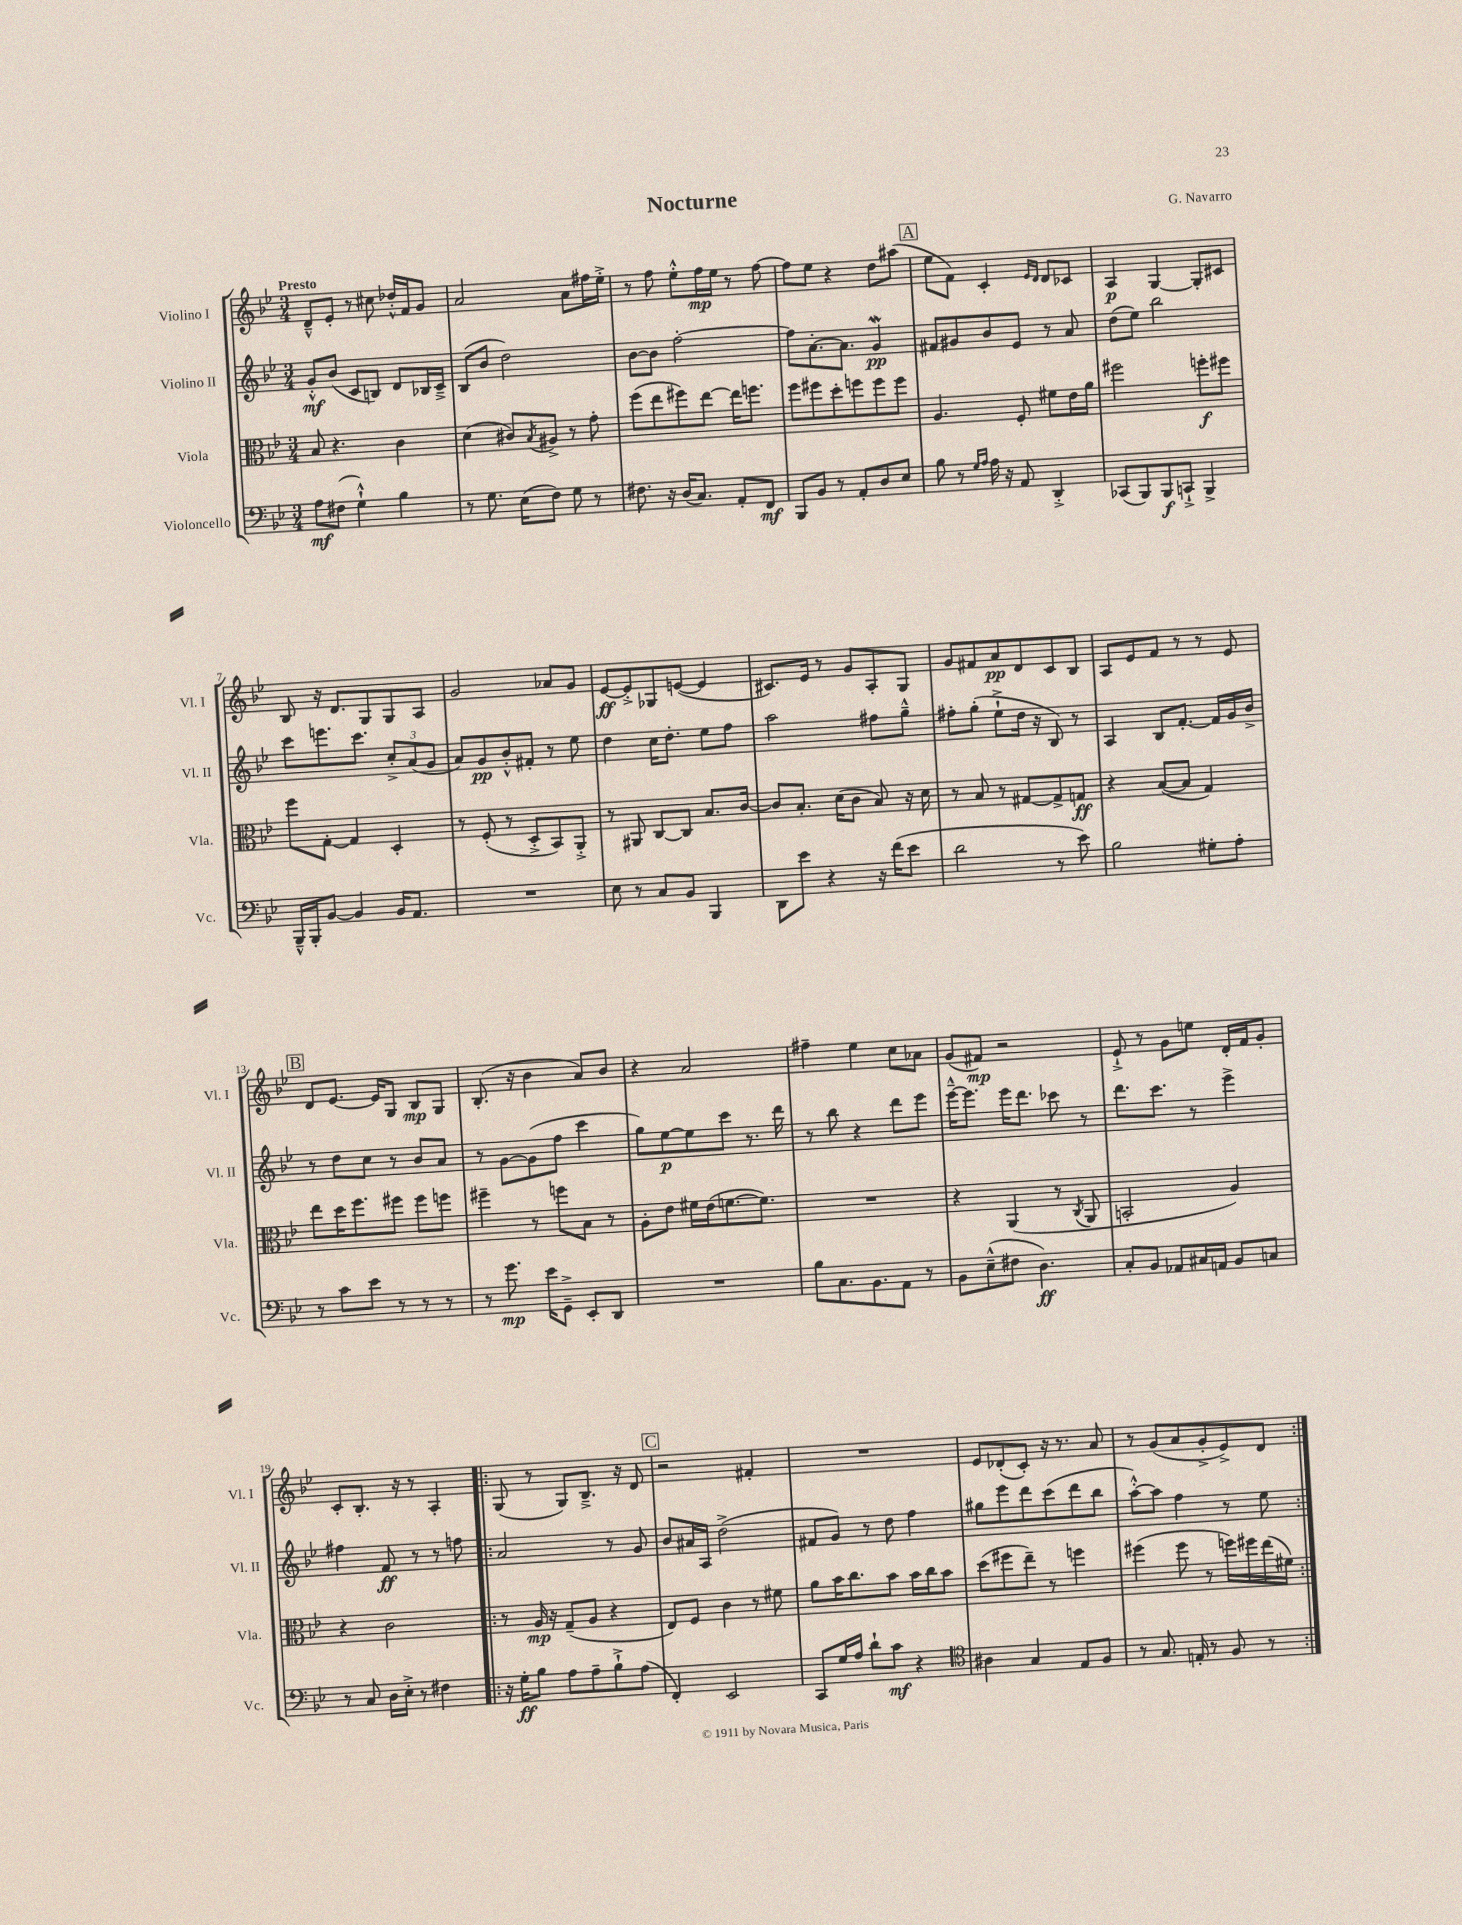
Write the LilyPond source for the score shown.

\header { title = "Nocturne" composer = "G. Navarro" }
<<
\new StaffGroup <<
\new Staff = "s0" \with { instrumentName = "Violino I" shortInstrumentName = "Vl. I" } {
    \clef treble \key bes \major \numericTimeSignature \time 3/4 \tempo "Presto"
    d'8---^ ees'8-. r8 cis''8 des''16-.-^ f'16 g'8 |
    a'2 a'8 fis''16 ees''16-.-> |
    r8 f''8 ees''8-.-^ f''16\mp ees''16 r8 f''8~ |
    f''8 ees''8 r4 d''8 ais''8( |
    \mark \markup { \box "A" } ees''8 f'8) c'4-. \grace { ees'16 d'16 } d'8 ces'8 |
    a4\p g4~ g8-. cis'8 |
    bes8 r16 d'8. g8 g8 a8 |
    g'2 aes'8 g'8 |
    ees'8~\ff ees'8-.-> ges8 e'8~( e'4 |
    cis'8.) ees'16 r8 g'8 a8-. g8 |
    g'8 fis'8 a'8\pp d'8 c'8 bes8 |
    a8 ees'8 f'8 r8 r8 ees'8 |
    \mark \markup { \box "B" } d'8 ees'8.~ ees'16 g8 bes8\mp g8 |
    bes8.-.( r16 bes'4 a'8) bes'8 |
    r4 a'2 |
    fis''4-- ees''4 c''8 aes'8 |
    g'8( fis'8\mp) r2 |
    ees'8-!-> r8 g'8 e''8 d'16-. f'16 g'8-. |
    c'8-. bes8.-. r16 r8 a4-. |
    \repeat volta 2 { g8( r8 g8) bes8.---> r16 d'8 |
    \mark \markup { \box "C" } r2 fis'4-. |
    R2. |
    ees'8 des'8-.( c'8-.) r16 r8. a'8 |
    r8 g'8( a'8 g'8-.-> ees'8->) d'8 | }
}
\new Staff = "s1" \with { instrumentName = "Violino II" shortInstrumentName = "Vl. II" } {
    \clef treble \key bes \major \numericTimeSignature \time 3/4
    g'8-.-^\mf bes'8( c'8 b8) d'8 bes16 c'16---> |
    bes8( bes'8 d''2) |
    bes'8~ bes'8 f''2~-. |
    f''8 a'8.~-. a'8. g'4\mordent\pp |
    \mark \markup { \box "A" } fis'8 gis'8 bes'8 ees'8 r8 a'8 |
    d''8( ees''8) bes''2 |
    c'''8 e'''8. c'''8. \tuplet 3/2 { c''8-.-> a'8( g'8 } |
    a'8) g'8\pp bes'8-.-^ fis'8-. r8 ees''8 |
    d''4 c''16 d''8.-. ees''8 f''8 |
    a''2 fis''8 g''8---^ |
    fis''8-. g''8-.( ees''8-!-> d''16 r16 bes8) r8 |
    a4 bes8 f'8.~-. f'16 g'16 bes'16-> |
    \mark \markup { \box "B" } r8 d''8 c''8 r8 bes'8 a'8 |
    r8 g'8~ g'8( f''8 c'''4 |
    g''8) ees''8~\p ees''8 c'''8 r8. d'''16 |
    r8 bes''8 r4 d'''8 ees'''8 |
    ees'''16~---^ ees'''8. ees'''16 d'''8. ces'''8 r8 |
    d'''8. c'''8. r8 ees'''4-> |
    fis''4 f'8\ff r8 r8 f''8 |
    \repeat volta 2 { a'2 r8 g'8 |
    \mark \markup { \box "C" } bes'8 ais'16 a16 d''2->( |
    fis'8 g'8) r8 d''8 f''4 |
    gis''8 ees'''8 d'''8 c'''8( d'''8 bes''8 |
    a''8~-.-^) a''8 f''4 r8 ees''8 | }
}
\new Staff = "s2" \with { instrumentName = "Viola" shortInstrumentName = "Vla." } {
    \clef alto \key bes \major \numericTimeSignature \time 3/4
    bes8 r4. c'4 |
    d'4( cis'8) \acciaccatura { bes8 } ais8-> r8 g'8-. |
    f''8( ees''8 fis''8) ees''8~ ees''16 f''8. |
    f''8 fis''8 d''8-. f''8 f''8 f''8 |
    \mark \markup { \box "A" } a4. f8-. fis'8 ees'16 a'16 |
    fis''2 f''8-.\f fis''8 |
    f''8 g8~-. g4 d4-. |
    r8 f8-.( r8 d8-.-> bes,8) a,8-.-> |
    r8 ais,8 c8~ c8 bes8. c'16~ |
    c'8 bes8.-. d'16( c'8 bes8) r16 d'16 |
    r8 bes8 r8 gis8~ gis8-> g8\ff |
    r4 bes8~( bes8 g4) |
    \mark \markup { \box "B" } ees''8 d''16 f''8. fis''8 fis''8 f''8 |
    fis''4-- r8 f''8 bes8 r8 |
    a8-. ees'8 fis'16 ees'16( f'8.~ f'8.) |
    R2. |
    r4 a,4( r8 \acciaccatura { c8 } a,8 |
    b,2-. a4) |
    r4 c'2 |
    \repeat volta 2 { r8 a16\mp r16 g8--( a8 r4 |
    \mark \markup { \box "C" } ees8) f8 c'4 r8 fis'8 |
    a'8 bes'16 c''8. bes'8 bes'16 c''16 bes'8 |
    d''8( fis''8 ees''8--) r8 f''4 |
    fis''4( fis''8 r8 f''16) fis''16 ees''16( fis'16) | }
}
\new Staff = "s3" \with { instrumentName = "Violoncello" shortInstrumentName = "Vc." } {
    \clef bass \key bes \major \numericTimeSignature \time 3/4
    a8\mf fis8( g4-!-^) bes4 |
    r8 g8. ees16( f8) g8 r8 |
    fis8. r16 d16( c8.) a,8-. f,8\mf |
    bes,,8 bes,8 r8 a,8-. d8 ees8 |
    \mark \markup { \box "A" } bes8 r8 \grace { g16 a16 } a16 r16 a,8 d,4-.-> |
    ces,8( bes,,8) bes,,8\f c,8-!-> bes,,4-> |
    bes,,16---^ bes,,16-. bes,8~ bes,4 bes,16 a,8. |
    R2. |
    ees8 r8 c8 bes,8 bes,,4 |
    d,8 ees'8 r4 r16 f'16( ees'8 |
    d'2 r8 ees'8) |
    bes2 gis8-. a8-. |
    \mark \markup { \box "B" } r8 c'8 ees'8 r8 r8 r8 |
    r8 g'8.\mp ees'16 g,8---> ees,8-. d,8 |
    R2. |
    bes8 c8. bes,8. a,8 r8 |
    bes,8 ees8---^( fis8 d4.\ff) |
    c8-. bes,8 aes,8 cis16 a,16 bes,8 c8 |
    r8 c8 d16 ees16-.-> r8 fis4 |
    \repeat volta 2 { r16 g16-.\ff bes8 a8 a8-- bes8-!-> a8( |
    \mark \markup { \box "C" } f,4-.) ees,2 |
    c,8 g16 a16 d'8-! c'8\mf r4 |
    \clef tenor ais4 g4 ees8 f8 |
    r8 g8. e16-. r8 f8 r8 | }
}
>>
>>
